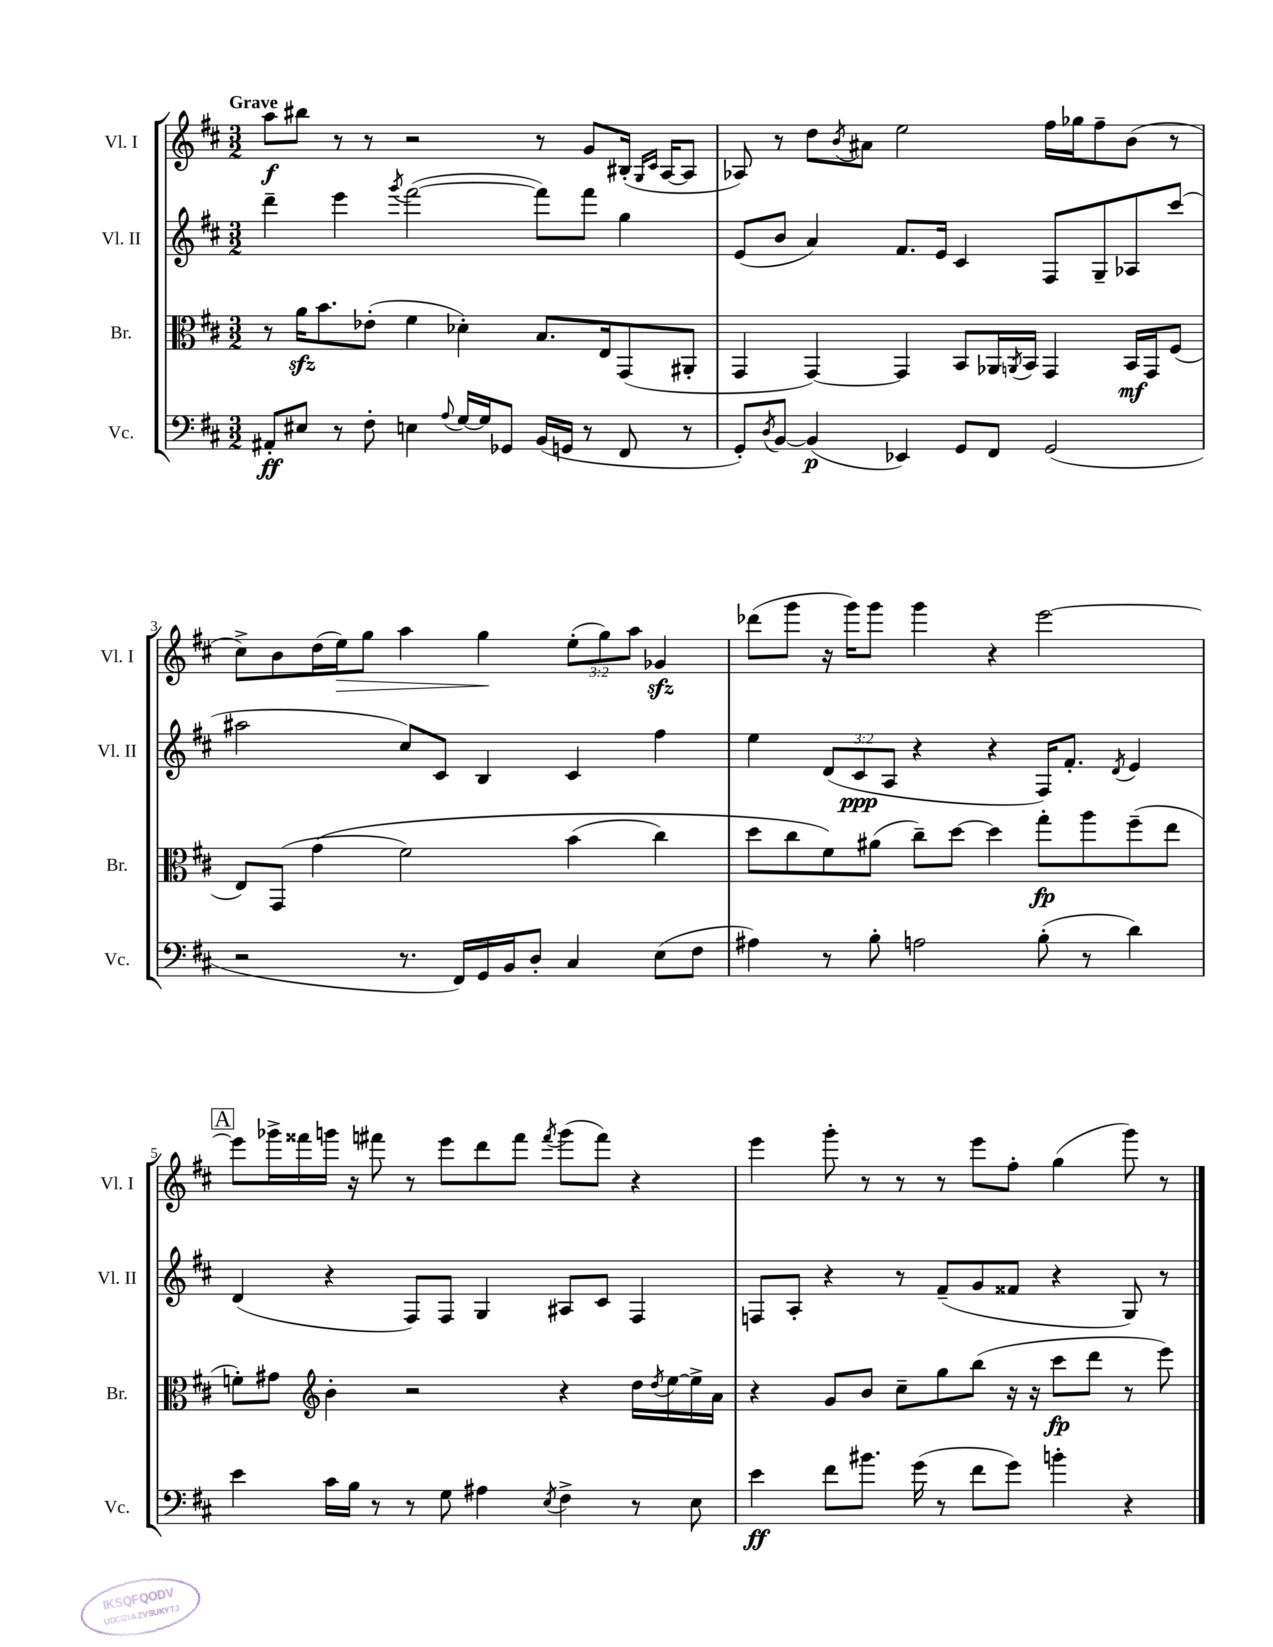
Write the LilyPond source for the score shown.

<<
\new StaffGroup <<
\new Staff = "s0" \with { instrumentName = "Vl. I" shortInstrumentName = "Vl. I" } {
    \clef treble \key d \major \numericTimeSignature \time 3/2 \override Staff.TupletNumber.text = #tuplet-number::calc-fraction-text \tempo "Grave"
    a''8\f bis''8 r8 r8 r2 r8 g'8 bis16-.( \grace { g16 cis'16 } a16~ a8 |
    aes8) r8 d''8 \acciaccatura { b'8 } ais'8 e''2 fis''16 ges''16 fis''8-- b'8( r8 |
    cis''8->) b'8 d''16( e''16\>) g''8 a''4 g''4\! \tuplet 3/2 { e''8-.( g''8) a''8 } ges'4\sfz |
    des'''8( g'''8 r16 g'''16) g'''8 g'''4 r4 e'''2~ |
    \mark \markup { \box "A" } e'''8 ges'''16-> fisis'''16 g'''16 r16 fis'''8 r8 e'''8 d'''8 fis'''8 \acciaccatura { fis'''8 } g'''8( fis'''8) r4 |
    e'''4 g'''8-. r8 r8 r8 e'''8 fis''8-. g''4( g'''8) r8 \bar "|." |
}
\new Staff = "s1" \with { instrumentName = "Vl. II" shortInstrumentName = "Vl. II" } {
    \clef treble \key d \major \numericTimeSignature \time 3/2 \override Staff.TupletNumber.text = #tuplet-number::calc-fraction-text
    d'''4-- e'''4 \acciaccatura { g'''8 } fis'''2~( fis'''8) fis'''8 g''4 |
    e'8( b'8 a'4) fis'8. e'16 cis'4 fis8 g8-- aes8 cis'''8( |
    ais''2 cis''8) cis'8 b4 cis'4 fis''4 |
    e''4 \tuplet 3/2 { d'8( cis'8\ppp a8 } r4 r4 fis16) fis'8.-. \acciaccatura { d'8 } e'4 |
    \mark \markup { \box "A" } d'4( r4 fis8) fis8 g4 ais8 cis'8 fis4 |
    f8 a8-. r4 r8 fis'8--( g'8 fisis'8 r4 g8) r8 \bar "|." |
}
\new Staff = "s2" \with { instrumentName = "Br." shortInstrumentName = "Br." } {
    \clef alto \key d \major \numericTimeSignature \time 3/2
    r8 a'16\sfz b'8. ees'8-.( fis'4 des'4-.) b8. e16 g,8( ais,8-. |
    g,4 g,4~) g,4 b,8 aes,16 \acciaccatura { a,8 } b,16 g,4 b,16\mf g,16 fis8( |
    e8) g,8( g'4\( fis'2) b'4( cis''4) |
    d''8 cis''8 fis'8\) ais'8( cis''8--) d''8~ d''4 g''8-.\fp a''8 fis''8--( e''8 |
    \mark \markup { \box "A" } f'8-.) gis'8 \clef treble b'4-. r2 r4 d''16 \acciaccatura { d''8 } e''16~ e''16-> a'16 |
    r4 g'8 b'8 cis''8-- g''8 b''8( r16 r16 cis'''8\fp d'''8 r8 e'''8) \bar "|." |
}
\new Staff = "s3" \with { instrumentName = "Vc." shortInstrumentName = "Vc." } {
    \clef bass \key d \major \numericTimeSignature \time 3/2
    ais,8-.\ff eis8 r8 fis8-. e4 \appoggiatura { a8 } g16~ g16 ges,8 b,16( g,16 r8 fis,8 r8 |
    g,8-.) \acciaccatura { d8 } b,8~ b,4\p( ees,4) g,8 fis,8 g,2( |
    r2 r8. fis,16) g,16 b,16 d8-. cis4 e8( fis8 |
    ais4) r8 b8-. a2 b8-.( r8 d'4) |
    \mark \markup { \box "A" } e'4 cis'16 b16 r8 r8 g8 ais4 \acciaccatura { e8 } fis4-> r8 e8 |
    e'4\ff fis'8 bis'8. g'16( r8 fis'8 g'8) b'4-. r4 \bar "|." |
}
>>
>>
